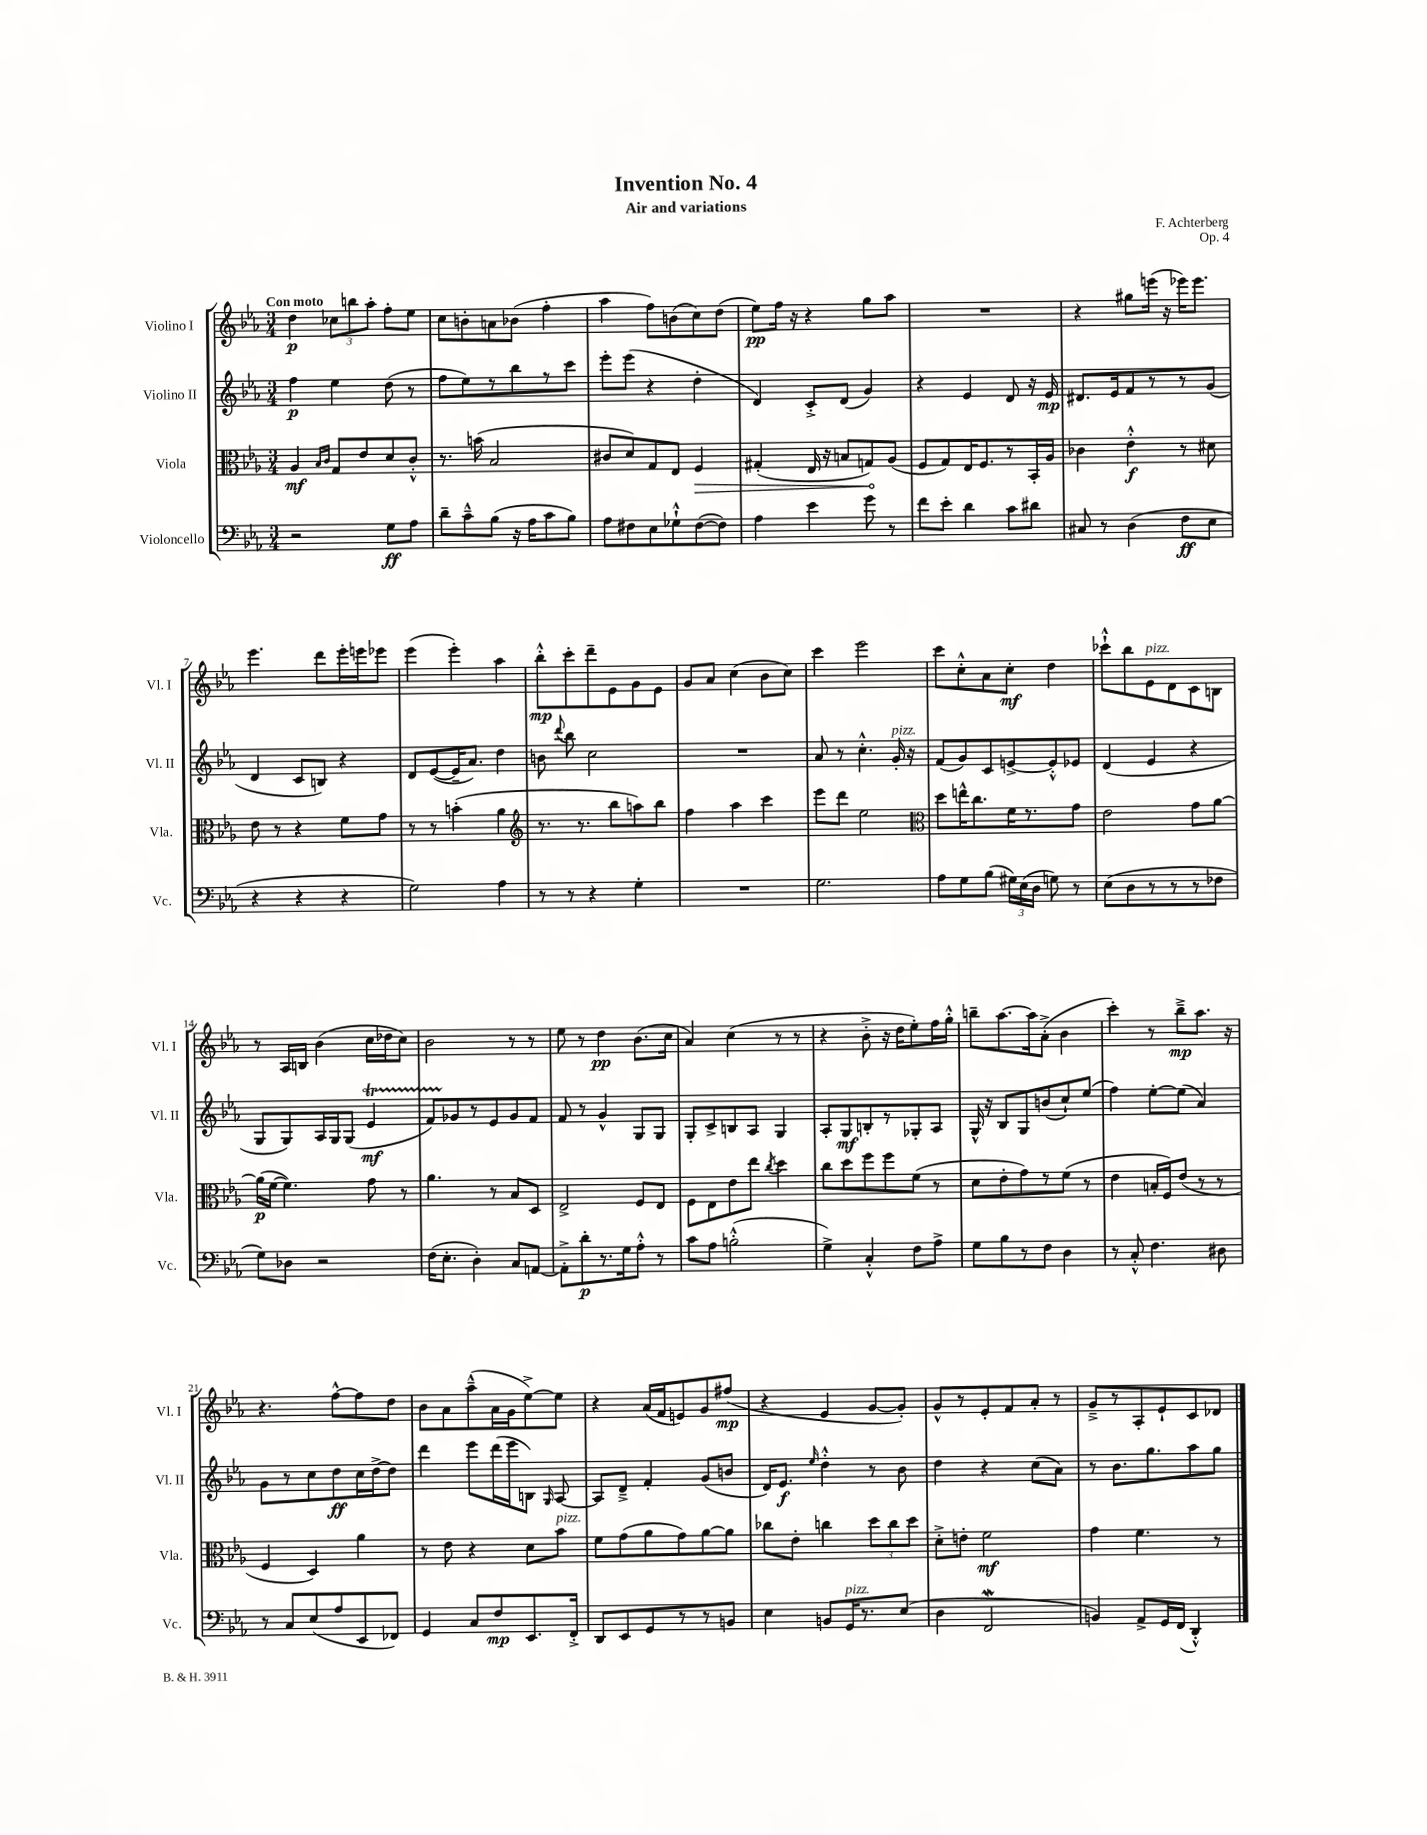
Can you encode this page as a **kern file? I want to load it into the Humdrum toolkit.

**kern	**kern	**kern	**kern
*staff4	*staff3	*staff2	*staff1
*clefF4	*clefC3	*clefG2	*clefG2
*k[b-e-a-]	*k[b-e-a-]	*k[b-e-a-]	*k[b-e-a-]
*M3/4	*M3/4	*M3/4	*M3/4
2r	4A-/	4ff\	4dd\
.	16qqB-/LL	.	.
.	16qqc/JJ	.	.
.	8G/L	4ee-\	12cc-\L
.	.	.	12bb\
.	8e-/	.	.
.	.	.	12aa-'\J
8G\L	8d/	(8dd\	8ff'\L
8A-\J	8c'^^/J	8r	8ee-\J
=	=	=	=
8d~\L	8.r	8ff\L	8cc\L
8c~^^\	.	8ee-\)	8b'\
.	(16b\	.	.
(8B-\J	2B-/	8r	8a\
16r	.	8bb-\	(8b-\J
16A-\LK	.	.	.
8c\	.	8r	4ff'\
8B-\J)	.	8ccc\J	.
=	=	=	=
8A-\L	8c#/L	8eee-'\L	4aa-\
8F#\	8d/)	(8eee-\J	.
8E-\	8G/	4r	8ff\L)
8G-`^^\	8E-/J	.	(8b\
([8F#\	4F/	4dd'\	8cc\)
8F#\]J)	.	.	(8dd\J
=	=	=	=
4A-\	(4G#'/	4d/)	8ee-\L)
.	.	.	16ff\Jk
.	.	.	16r
4e-\	16E-/	8c'^/L	4r
.	16r	.	.
.	8B/L	(8d/J	.
8g\	8G/)	4g/)	8gg\L
8r	(8A-/J	.	8aa-\J
=	=	=	=
8f\L	8F/L	4r	2.r
8e-'\J	8G/)	.	.
4d\	16E-/K	4e-/	.
.	8.F/	.	.
8c\L	8r	8d/	.
8d#\J	16BB-'/L	16r	.
.	16A-/JJ	16e-/	.
=	=	=	=
8C#/	4c-\	8.d#/L	4r
8r	.	.	.
.	.	16e-/k	.
(4D\	4e-'^^\	8f/	8gg#\L
.	.	8r	(16eee\Jk
.	.	.	16r
8F\L	8r	8r	16eee-\LK)
.	.	.	8.eee-\J
8E-\J	8d#\	(8g/J	.
=	=	=	=
4r	8e-\	4d/	4.eee-\
.	8r	.	.
4r	4r	8c/L	.
.	.	8B/J)	8ddd\L
4r	8f\L	4r	16eee-'\L
.	.	.	16eee\J
.	8g\J	.	8eee-\J
=	=	=	=
2G\)	8r	8d/L	(4eee-\
.	8r	([8e-/	.
.	(4b'\	16e-~/]K	4eee-'\)
.	.	8.a-/J)	.
4A-\	4a-\	4dd\	4aa-\
=	=	=	=
*	*clefG2	*	*
8r	8.r	8b\	8bb-'^^\L
.	.	8qqddd/	.
8r	.	8bb-\	8ccc'\
.	8.r	.	.
4r	.	2cc\	8ddd~\
.	8bb-\L	.	8e-\
4G'\	8aa\)	.	8g\
.	8bb-\J	.	8e-\J
=	=	=	=
2.r	4ff\	2.r	8g/L
.	.	.	8a-/J
.	4aa-\	.	(4cc\
.	4ccc\	.	8b-\L
.	.	.	8cc\J)
=	=	=	=
2.G\	8eee-\L	8a-/	4ccc\
.	8ddd\J	8r	.
.	2ee-\	4.cc'^^\	2eee-\
.	.	16g'/	.
.	.	16r	.
=	=	=	=
*	*clefC3	*	*
8A-\L	8dd\L	(8f/L	8ccc\L
8G\	16ee^^\K	8g/)	8cc'^^\
.	8.cc\	.	.
(8B-\J	.	8c/	8a-\
24G#\LL)	16f\K	[8e^/	8cc'\J
(24E-\	.	.	.
.	8.r	.	.
24D\JJ	.	.	.
8G\)	.	8e'^^/]	4dd\
8r	8g\J	8e-/J	.
=	=	=	=
(8E-\L	2e-\	(4d/	8ccc-`^^\L
8D\	.	.	8bb-\
8r	.	4e-/	8e-\
8r	.	.	8d\
8r	8g\L	4r	8c\
8F-\J	[8a-\J	.	8B\J
=	=	=	=
8G\L)	(16a-\]LL	8G/L	8r
.	[16f\JJ	.	.
8D-\J	4.f\])	8G/)	16A-/LL
.	.	.	16B/JJ
2r	.	16A-/L	(4b-\
.	.	16G/J	.
.	.	(8G/J	.
.	8g\	4e-/	16cc\LL
.	.	.	16dd-\J
.	8r	.	8cc\J)
=	=	=	=
(16F\LK	4.a-\	8f/L)	2b-\
8.E-'\J	.	.	.
.	.	8g-/	.
4D'\)	.	8r	.
.	8r	8e-/	.
8C/L	8B-/L	8g-/	8r
[8AA/J	8D/J	8f/J	8r
=	=	=	=
8AA'^\]L	2E-^/	8f/	8ee-\
8d'\	.	8r	8r
8.r	.	4g^^/	4dd\
16G\k	.	.	.
8A-'^^\J	8F/L	8G/L	(8.b-\L
8r	8E-/J	8G/J	.
.	.	.	16cc\Jk
=	=	=	=
8c\L	8F\L	8G'/L	4a-/)
8A-\J	8E-\	8c^/	.
(2B'^^\	8e-\	8B/	(4cc\
.	8ee-\J	8A-/J	.
.	8qcc/	.	.
.	4dd\	4G/	8r
.	.	.	8r
=	=	=	=
4G^\)	8cc\L	8A-'/L	4r
.	8dd\	8G/	.
4C'^^/	8ff\	8B'/	8b-'^\
.	8ff\	8r	16r
.	.	.	16dd\LK
8F\L	(8f\J	8G-'/	8ee-'\)
8A-^\J	8r	8A-/J	16ff\L
.	.	.	16gg'^^\JJ
=	=	=	=
8G\L	8d\L	16G^^/	8bb~\L
.	.	16r	.
8B-\	8e-'\	8B-/L	[8.aa-\
8r	8g\)	8G/	.
.	.	.	16aa-\]k
8F\J	8r	(8b/	(8a-'^\J
4D\	(8f\J	8cc`/)	4b-\
.	8r	(8ee-/J	.
=	=	=	=
8r	4e-\	4ff\)	4ccc'\)
8C'^^/	.	.	.
4.F\	16B'/LL	[8ee-'\L	8r
.	16F/J)	.	.
.	(8e-/J	(8ee-\]J	8bb-~^\L
.	8r	4a-/)	8.aa-\J
8D#\	8r	.	.
.	.	.	16r
=	=	=	=
8r	4F/	8g\L	4.r
8C/L	.	8r	.
(8E-/	4D/)	8cc\	.
8A-/	.	8dd\	[8ff^^\L
8EE-/	4a-\	16cc\L	8ff\]
.	.	[16dd^\J	.
8FF-/J)	.	8dd\]J	8dd\J
=	=	=	=
4GG/	8r	4ddd\	8b-\L
.	8e-\	.	8a-\
8C/L	4r	8eee-\L	(8aa-~^^\
8F/	.	(16ddd\L	16a-\L
.	.	16eee-\J	16g\J
8.EE-/	8d\L	8B\J)	[8ee-^\)
.	.	16qqG/	.
.	8b-\J	[8A-/	8ee-\]J
16FF'^/Jk	.	.	.
=	=	=	=
8DD/L	8f\L	8A-/]L	4r
8EE-/	(8g\	8d~^/J	.
8GG/	8a-\	4f'/	(16a-/LL
.	.	.	16f/J
8r	8g\)	.	8e/)
8r	[8a-\	(8g/L	8g/
8BB/J	8a-\]J	8b/J	(8ff#/J
=	=	=	=
4E-\	8cc-\L	16d/LK)	4r
.	.	8.e-/J	.
.	8e-'\J	.	.
.	.	16qqee-/	.
8BB/L	4cc\	4dd'^^\	4e-/
16GG/K	.	.	.
8.r	.	.	.
.	12dd\L	8r	[8g/L
.	12cc\	.	.
(8E-/J	.	8b-\	8g'/]J)
.	12dd\J	.	.
=	=	=	=
4D\	8d'^\L	4dd\	8g^^/L
.	8e'\J	.	8r
2FF/	2f\	4r	8e-'/
.	.	.	8f/
.	.	(8cc\L	8a-'/J
.	.	8a-\J)	8r
=	=	=	=
4BB/)	4g\	8r	8g~^/L
.	.	8.b-\L	8r
8AA-^/L	4.f\	.	8A-'/
.	.	8.gg\	.
16GG/L	.	.	8e-`/
(16FF/JJ	.	.	.
4DD'^^/)	.	8aa-\	8c/
.	8r	8gg\J	8d-/J
==	==	==	==
*-	*-	*-	*-
